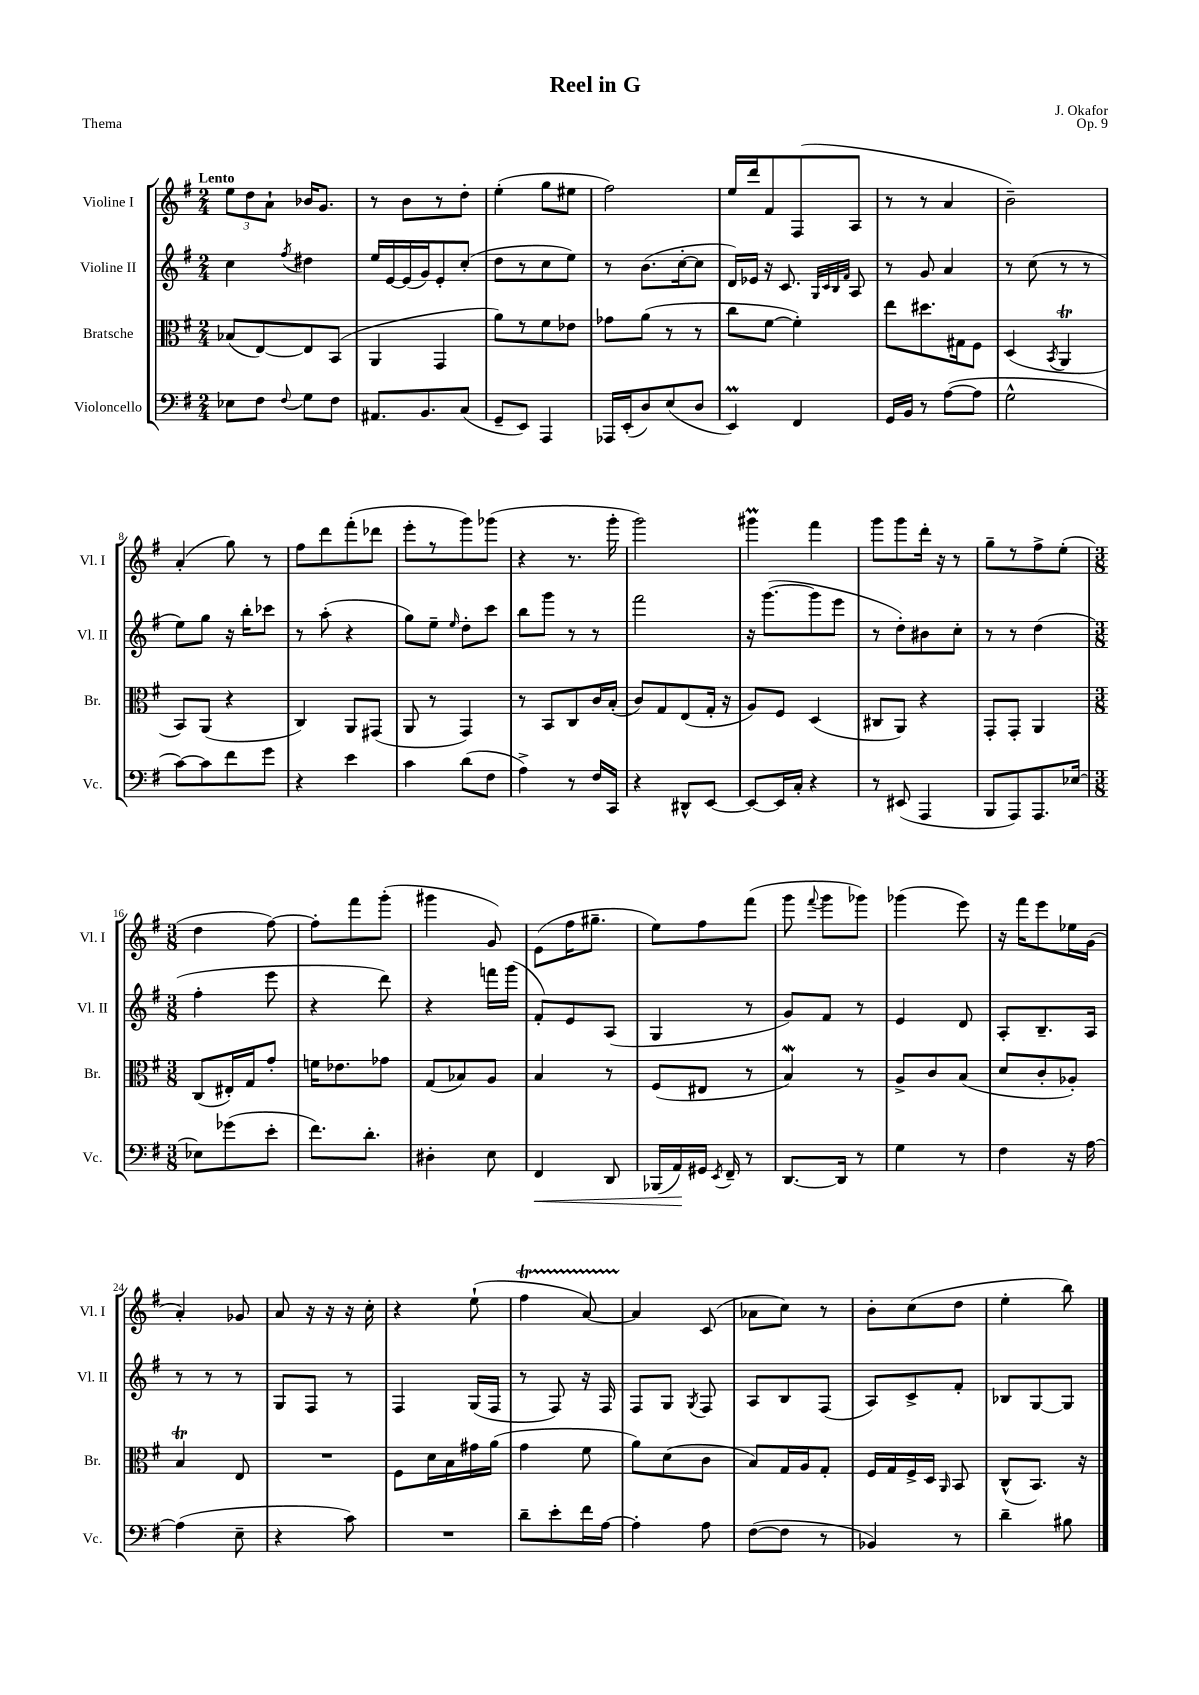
\header { title = "Reel in G" composer = "J. Okafor" opus = "Op. 9" piece = "Thema" }
<<
\new StaffGroup <<
\new Staff = "s0" \with { instrumentName = "Violine I" shortInstrumentName = "Vl. I" } {
    \clef treble \key g \major \numericTimeSignature \time 2/4 \tempo "Lento"
    \autoBeamOff \tuplet 3/2 { e''8[ d''8 a'8]-! } bes'16[ g'8.] |
    r8 b'8[ r8 d''8]-. |
    e''4-.( g''8[ eis''8] |
    fis''2) |
    e''16[ d'''16 fis'8 fis8( a8] |
    r8 r8 a'4 |
    b'2--) |
    a'4-.( g''8) r8 |
    fis''8[ d'''8 fis'''8-.( des'''8] |
    e'''8[-. r8 g'''8) ges'''8]( |
    r4 r8. g'''16-. |
    g'''2) |
    gis'''4\prall fis'''4 |
    g'''8[ g'''8 d'''16]-. r16 r8 |
    g''8[-- r8 fis''8-> e''8]-.( |
    \numericTimeSignature \time 3/8 d''4 fis''8~) |
    fis''8[-. fis'''8 g'''8]-.( |
    gis'''4 g'8) |
    e'8[( fis''16 gis''8.]-- |
    e''8[) fis''8 fis'''8]( |
    g'''8 \appoggiatura { fis'''8 } g'''8[ ges'''8]) |
    ges'''4( e'''8) |
    r16 fis'''16[ e'''8 ees''16 g'16]( |
    a'4-.) ges'8 |
    a'8 r16 r16 r16 c''16-. |
    r4 e''8-!( |
    fis''4\startTrillSpan a'8~) |
    a'4\stopTrillSpan c'8( |
    aes'8[ c''8]) r8 |
    b'8[-. c''8( d''8] |
    e''4-. b''8) \bar "|." |
}
\new Staff = "s1" \with { instrumentName = "Violine II" shortInstrumentName = "Vl. II" } {
    \clef treble \key g \major \numericTimeSignature \time 2/4
    \autoBeamOff c''4 \acciaccatura { fis''8 } dis''4 |
    e''16[ e'16~ e'16( g'16) e'8-. c''8]-.( |
    d''8[ r8 c''8 e''8]) |
    r8 b'8.[( c''16~-. c''8] |
    d'16[) ees'16] r16 c'8. \grace { g32[ c'32 b32 fis'32] } a8 |
    r8 g'8 a'4 |
    r8 c''8( r8 r8 |
    e''8[) g''8] r16 b''16[-. ces'''8] |
    r8 a''8-.( r4 |
    g''8[) e''8]-- \grace { e''16 } d''8[-. c'''8] |
    b''8[ g'''8] r8 r8 |
    fis'''2 |
    r16 g'''8.[~( g'''8 e'''8] |
    r8 d''8[-.) bis'8 c''8]-. |
    r8 r8 d''4( |
    \numericTimeSignature \time 3/8 fis''4-. e'''8 |
    r4 d'''8) |
    r4 f'''16[ g'''16]( |
    fis'8[-.) e'8 a8]( |
    g4 r8 |
    g'8[) fis'8] r8 |
    e'4 d'8 |
    a8[-. b8.-- a16] |
    r8 r8 r8 |
    g8[ fis8] r8 |
    fis4 g16[( fis16] |
    r8 fis8) r16 fis16 |
    fis8[ g8] \acciaccatura { g8 } fis8 |
    a8[ b8 fis8]( |
    a8[) c'8-> fis'8]-. |
    bes8[ g8~ g8] \bar "|." |
}
\new Staff = "s2" \with { instrumentName = "Bratsche" shortInstrumentName = "Br." } {
    \clef alto \key g \major \numericTimeSignature \time 2/4
    \autoBeamOff bes8[( e8~) e8 b,8]( |
    a,4 g,4 |
    a'8[) r8 fis'8 ees'8] |
    ges'8[ a'8]( r8 r8 |
    c''8[ fis'8]~ fis'4-.) |
    e''8[ dis''8. gis16 fis8] |
    d4( \acciaccatura { b,8 } a,4\trill |
    b,8[) a,8]( r4 |
    c4) a,8[ gis,8]( |
    a,8 r8 g,4) |
    r8 b,8[ c8 c'16 b16]-.( |
    c'8[) g8 e8( g16]-. r16 |
    a8[) fis8] d4( |
    cis8[ a,8]) r4 |
    g,8[-. g,8]-. a,4 |
    \numericTimeSignature \time 3/8 c8[( eis16-.) g16 g'8]-. |
    f'16[ ees'8. ges'8] |
    g8[( bes8) a8] |
    b4 r8 |
    fis8[( eis8] r8 |
    b4\mordent) r8 |
    a8[-> c'8 b8]( |
    d'8[ c'8-. aes8]-.) |
    b4\trill e8 |
    R4. |
    fis8[ d'16 b16 gis'16 a'16]( |
    g'4 fis'8 |
    a'8[) d'8( c'8] |
    b8[) g16 a16 g8]-. |
    fis16[ g16 fis16-> d16] \grace { a,16 } b,8 |
    c8[-^( b,8.]) r16 \bar "|." |
}
\new Staff = "s3" \with { instrumentName = "Violoncello" shortInstrumentName = "Vc." } {
    \clef bass \key g \major \numericTimeSignature \time 2/4
    \autoBeamOff ees8[ fis8] \appoggiatura { fis8 } g8[ fis8] |
    ais,8.[ b,8. c8]( |
    g,8[-- e,8]) a,,4 |
    aes,,16[ e,16-.( d8) e8( d8] |
    e,4\prall) fis,4 |
    g,16[ b,16] r8 a8[~( a8] |
    g2-^ |
    c'8[~) c'8 fis'8 g'8] |
    r4 e'4 |
    c'4 d'8[( fis8] |
    a4->) r8 fis16[ c,16] |
    r4 dis,8[-^ e,8]~ |
    e,8[~ e,16 c16]-. r4 |
    r8 eis,8( a,,4 |
    b,,8[ a,,8) a,,8. ees16]~ |
    \numericTimeSignature \time 3/8 ees8[ ges'8( e'8]-. |
    fis'8.[) d'8.]-. |
    dis4-. e8 |
    fis,4\< d,8 |
    bes,,16[( a,16\!) gis,16] \acciaccatura { e,8 } fis,16-- r8 |
    d,8.[~ d,16] r8 |
    g4 r8 |
    fis4 r16 a16~ |
    a4( e8-- |
    r4 c'8) |
    R4. |
    d'8[-- e'8-. fis'16 a16]~ |
    a4-. a8 |
    fis8[~( fis8] r8 |
    bes,4) r8 |
    d'4-- bis8 \bar "|." |
}
>>
>>
